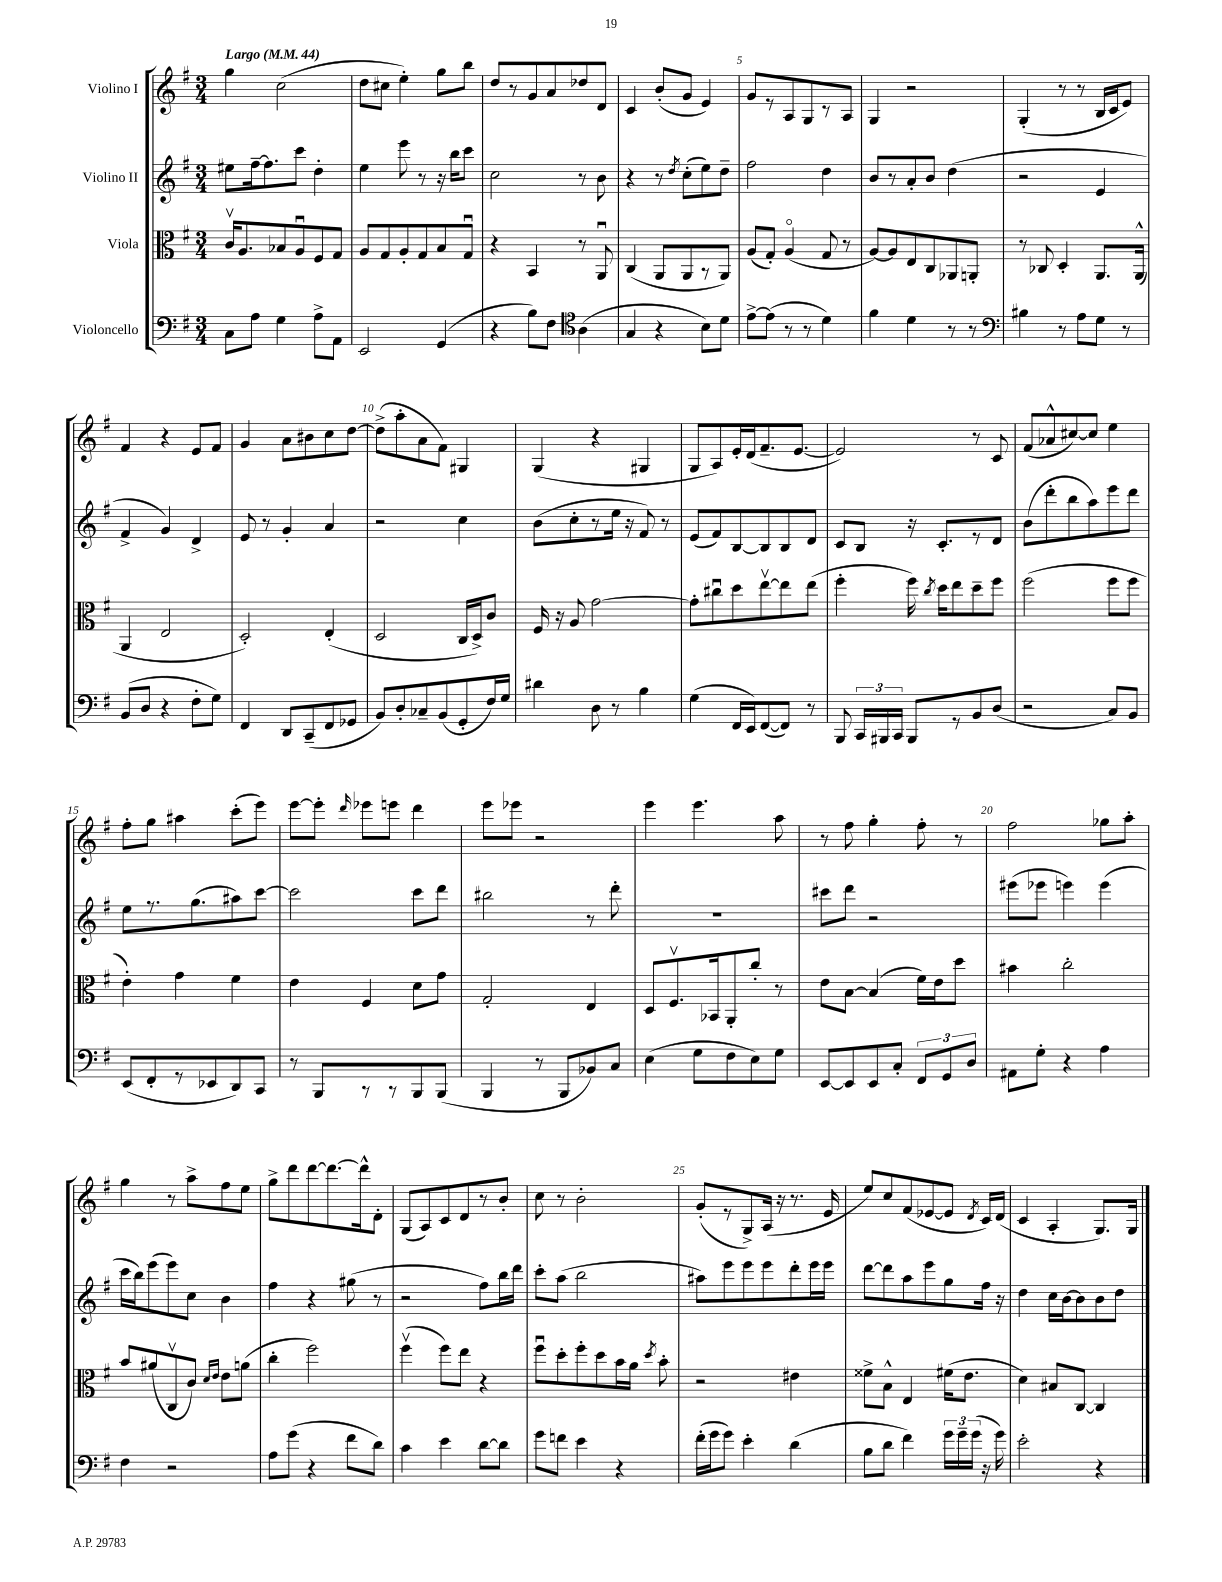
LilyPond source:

<<
\new StaffGroup <<
\new Staff = "s0" \with { instrumentName = "Violino I" } {
    \clef treble \key g \major \numericTimeSignature \time 3/4 \tempo "Largo" 4 = 44
    \autoBeamOff g''4 c''2( |
    d''8[ cis''8] e''4-.) g''8[ b''8] |
    d''8[ r8 g'8 a'8 des''8 d'8] |
    c'4 b'8[-.( g'8] e'4) |
    g'8[ r8 a8 g8 r8 a8] |
    g4 r2 |
    g4-.( r8 r8 b16[ c'16 e'8]) |
    fis'4 r4 e'8[ fis'8] |
    g'4 a'8[ bis'8 c''8 d''8]~ |
    d''8[->( a''8-. a'8 fis'8]) gis4 |
    g4( r4 gis4 |
    g8[ a8) e'16-. d'16( fis'8.-- e'8.]~ |
    e'2) r8 c'8 |
    fis'8[( aes'8-^ cis''8~) cis''8] e''4 |
    fis''8[-. g''8] ais''4 c'''8[-.( e'''8]) |
    e'''8[~ e'''8]-. \grace { d'''16 } ees'''8[ e'''8] d'''4 |
    e'''8[ ees'''8] r2 |
    e'''4 e'''4. a''8 |
    r8 fis''8 g''4-. fis''8-. r8 |
    fis''2 ges''8[ a''8]-. |
    g''4 r8 a''8[-> fis''8 e''8] |
    g''8[-> d'''8 d'''8~ d'''8.~ d'''16-^ d'8]-. |
    g8[( a8) c'8 d'8 r8 b'8]-. |
    c''8 r8 b'2-. |
    g'8[-.( r8 g8->) a16]( r16 r8. e'16 |
    e''8[) c''8 fis'8( ees'8~ ees'8] \acciaccatura { d'8 } c'16[) d'16]( |
    c'4 a4-. g8.[) g16] \bar "|." |
}
\new Staff = "s1" \with { instrumentName = "Violino II" } {
    \clef treble \key g \major \numericTimeSignature \time 3/4
    \autoBeamOff eis''8[ fis''16~-- fis''8. c'''8] d''4-. |
    e''4 e'''8 r8 r16 b''16[ c'''8] |
    c''2 r8 b'8 |
    r4 r8 \acciaccatura { d''8 } c''8[-.( e''8) d''8]-- |
    fis''2 d''4 |
    b'8[ r8 a'8-. b'8] d''4( |
    r2 e'4 |
    fis'4-> g'4) d'4-> |
    e'8 r8 g'4-. a'4 |
    r2 c''4 |
    b'8[( c''8-. r8 e''16] r16 fis'8) r8 |
    e'8[( fis'8) b8~ b8 b8 d'8] |
    c'8[ b8] r16 c'8.[-. r8 d'8] |
    b'8[( d'''8-. b''8 a''8) e'''8 d'''8] |
    e''8[ r8. g''8.( ais''8) c'''8]~ |
    c'''2 c'''8[ d'''8] |
    bis''2 r8 d'''8-. |
    R2. |
    cis'''8[ d'''8] r2 |
    eis'''8[( ees'''8] e'''4) e'''4( |
    c'''16[ b''16) e'''8( e'''8) c''8] b'4 |
    fis''4 r4 gis''8( r8 |
    r2 fis''8[) b''16 d'''16] |
    c'''8[-. a''8]( b''2 |
    ais''8[) e'''8 e'''8 e'''8 d'''8-. e'''16 e'''16] |
    d'''8[~ d'''8 a''8 e'''8 g''8 fis''16] r16 |
    d''4 c''16[ b'16~ b'8 b'8 d''8] \bar "|." |
}
\new Staff = "s2" \with { instrumentName = "Viola" } {
    \clef alto \key g \major \numericTimeSignature \time 3/4
    \autoBeamOff c'16[\upbow a8. bes8 a8\downbow fis8 g8] |
    a8[ g8 a8-. g8 b8 g8]\downbow |
    r4 b,4 r8 a,8\downbow |
    c4( a,8[ a,8 r8 a,8]) |
    a8[( g8]-.) a4\flageolet( g8 r8 |
    a8[~) a8 e8 c8 aes,8 a,8]-. |
    r8 ces8 d4-. a,8.[ a,16]-^( |
    a,4 e2 |
    d2-.) e4-.( |
    d2 c16[ d16->) c'8] |
    fis16 r16 a8 g'2~ |
    g'8[-. cis''8\downbow d''8 e''8~\upbow e''8 e''8]( |
    fis''4-. fis''16) \acciaccatura { c''8 } d''16[ e''8 d''8-- fis''8] |
    fis''2( fis''8[ fis''8] |
    e'4-.) g'4 fis'4 |
    e'4 fis4 d'8[ g'8] |
    g2-. e4 |
    d8[ fis8.\upbow bes,16 a,8-. c''8]-. r8 |
    e'8[ b8]~ b4( fis'16[) e'16 d''8] |
    bis'4 c''2-. |
    b'8[ ais'8( c8\upbow c'8]) \grace { d'16[ e'16] } e'8[ a'8]( |
    c''4-. fis''2) |
    fis''4\upbow( fis''8[) e''8] r4 |
    fis''8[\downbow d''8-. fis''8-. d''8 b'16 a'16] \acciaccatura { d''8 } b'8-. |
    r2 eis'4 |
    fisis'8[-> b8]-^ e4 fis'16[( e'8.] |
    d'4) bis8[ c8]~ c4 \bar "|." |
}
\new Staff = "s3" \with { instrumentName = "Violoncello" } {
    \clef bass \key g \major \numericTimeSignature \time 3/4
    \autoBeamOff c8[ a8] g4 a8[-> a,8] |
    e,2 g,4( |
    r4 b8[) fis8] \clef tenor a4( |
    g4 r4 b8[) d'8] |
    e'8[~-> e'8]( r8 r8 d'4) |
    fis'4 d'4 r8 r8 |
    \clef bass bis4 r8 a8[ g8] r8 |
    b,8[( d8] r4 fis8[-. g8]) |
    fis,4 d,8[ c,8--( fis,8 ges,8] |
    b,8[) d8-. ces8-- b,8( g,8-. fis16) g16] |
    dis'4 d8 r8 b4 |
    g4( fis,16[ e,16) fis,8~( fis,8]) r8 |
    b,,8 \tuplet 3/2 { c,16[ bis,,16 c,16] } bis,,8[ r8 b,8 d8]( |
    r2 c8[) b,8] |
    e,8[( fis,8-. r8 ees,8 d,8) c,8] |
    r8 b,,8[ r8 r8 b,,8 b,,8]( |
    b,,4 r8 b,,8[ bes,8) c8] |
    e4( g8[ fis8 e8) g8] |
    e,8[~ e,8 e,8 c8]-. \tuplet 3/2 { fis,8[ g,8 d8] } |
    ais,8[ g8]-. r4 a4 |
    fis4 r2 |
    a8[ g'8]( r4 fis'8[ d'8]) |
    c'4 e'4 d'8[~ d'8] |
    g'8[ f'8] e'4 r4 |
    fis'16[-.( g'16 g'8]) e'4-. d'4( |
    b8[ d'8] fis'4) \tuplet 3/2 { g'16[ g'16-- g'16]( } r16 g'16) |
    e'2-. r4 \bar "|." |
}
>>
>>
\layout { \context { \Score \override BarNumber.break-visibility = ##(#f #t #t) barNumberVisibility = #(every-nth-bar-number-visible 5) } }
